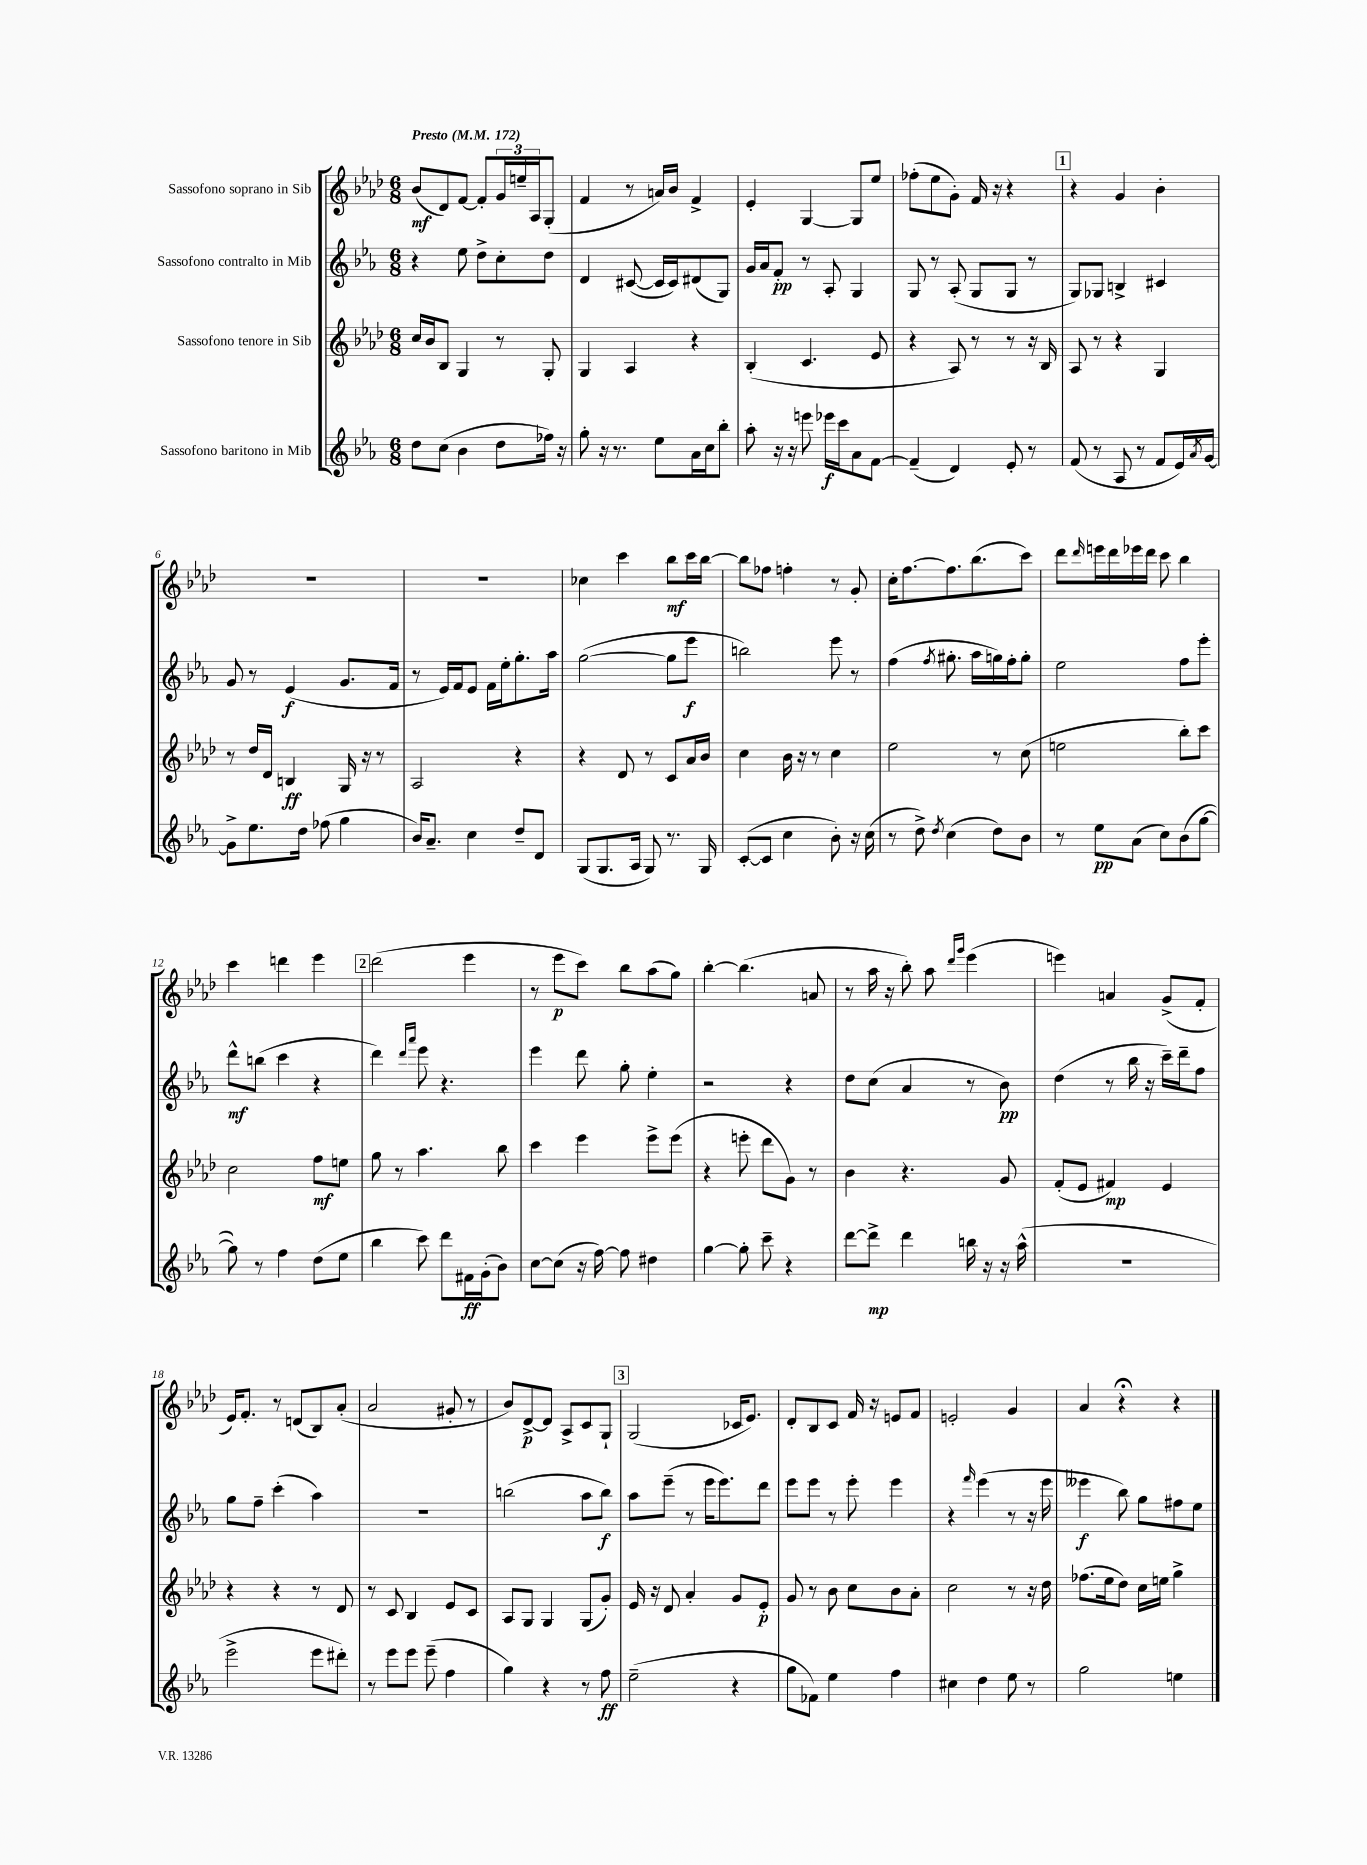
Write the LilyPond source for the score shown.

<<
\new StaffGroup <<
\new Staff = "s0" \with { instrumentName = "Sassofono soprano in Sib" } {
    \clef treble \key aes \major \numericTimeSignature \time 6/8 \tempo "Presto" 4 = 172
    bes'8\mf( des'8) f'8~ f'8-. \tuplet 3/2 { g'16 e''16-- aes16 } g8-.( |
    f'4 r8 a'16) bes'16 f'4-> |
    ees'4-. g4~ g8 ees''8 |
    fes''8-.( ees''8 g'8-.) f'16 r16 r4 |
    \mark \markup { \box "1" } r4 g'4 bes'4-. |
    R2. |
    R2. |
    ces''4 c'''4 bes''8\mf c'''16 bes''16~ |
    bes''8 fes''8 f''4-. r8 g'8-. |
    c''16-. f''8.~ f''8. bes''8.( c'''8) |
    des'''8 \grace { des'''16 } e'''16 des'''16 ees'''16 des'''16 c'''8 bes''4 |
    c'''4 d'''4 ees'''4 |
    \mark \markup { \box "2" } des'''2( ees'''4 |
    r8 ees'''8\p c'''8) bes''8 aes''8( g''8) |
    bes''4~-. bes''4.( a'8 |
    r8 aes''16 r16 bes''8-.) aes''8 \grace { des'''16 g'''16 } ees'''4( |
    e'''4) a'4 g'8->( f'8-. |
    ees'16) f'8.-. r8 d'8( bes8) aes'8-.( |
    aes'2 gis'8-. r8 |
    bes'8) des'8~->\p des'8 aes8-> c'8 g8-! |
    \mark \markup { \box "3" } g2( ces'16 ees'8.) |
    des'8-. bes8 c'8 f'16 r16 e'8 f'8 |
    e'2-. g'4 |
    aes'4 r4\fermata r4 \bar "|." |
}
\new Staff = "s1" \with { instrumentName = "Sassofono contralto in Mib" } {
    \clef treble \key ees \major \numericTimeSignature \time 6/8
    r4 ees''8 d''8-> c''8-. d''8 |
    d'4 cis'8~( cis'16 cis'16) dis'8( g8) |
    g'16 aes'16 f'8-.\pp r8 aes8-. g4 |
    g8 r8 aes8-.( g8 g8 r8 |
    \mark \markup { \box "1" } g8) ges8 b4-> cis'4 |
    g'8 r8 ees'4\f( g'8. f'16 |
    r8 ees'16) f'16 ees'8 f'16 ees''16-. g''8.-. aes''16 |
    g''2~( g''8 ees'''8\f |
    b''2) ees'''8 r8 |
    f''4( \acciaccatura { f''8 } gis''8.-. aes''16 g''16) f''16-. g''8-. |
    ees''2 f''8 ees'''8-. |
    d'''8-^\mf b''8( c'''4 r4 |
    \mark \markup { \box "2" } d'''4) \grace { d'''16 aes'''16 } ees'''8 r4. |
    ees'''4 d'''8 g''8-. ees''4-. |
    r2 r4 |
    d''8 c''8( aes'4 r8 bes'8\pp) |
    d''4( r8 bes''16 r16 c'''16--) d'''16-- f''8 |
    g''8 f''8-- c'''4-.( aes''4) |
    R2. |
    b''2( aes''8 b''8\f) |
    \mark \markup { \box "3" } aes''8 ees'''8--( r8 ees'''16 ees'''8.) d'''8 |
    ees'''8 ees'''8 r8 ees'''8-. ees'''4 |
    r4 \grace { f'''16 } ees'''4( r8 r16 ees'''16 |
    eeses'''4\f bes''8) g''8 fis''8 ees''8 \bar "|." |
}
\new Staff = "s2" \with { instrumentName = "Sassofono tenore in Sib" } {
    \clef treble \key aes \major \numericTimeSignature \time 6/8
    c''16 bes'16 bes8 g4 r8 g8-. |
    g4 aes4 r4 |
    bes4-.( c'4. ees'8 |
    r4 aes8) r8 r8 r16 bes16 |
    \mark \markup { \box "1" } aes8 r8 r4 g4 |
    r8 des''16 des'16 b4\ff g16 r16 r8 |
    aes2 r4 |
    r4 des'8 r8 c'8 aes'16 bes'16 |
    c''4 bes'16 r16 r8 c''4 |
    ees''2 r8 c''8( |
    e''2 bes''8-.) c'''8 |
    c''2 f''8\mf e''8 |
    \mark \markup { \box "2" } g''8 r8 aes''4. bes''8 |
    c'''4 ees'''4 ees'''8-> ees'''8( |
    r4 e'''8-. des'''8 g'8) r8 |
    bes'4 r4. g'8 |
    f'8-.( ees'8 fis'4\mp) ees'4 |
    r4 r4 r8 des'8 |
    r8 c'8 bes4 ees'8 c'8 |
    aes8 g8 g4 g8( g'8-.) |
    \mark \markup { \box "3" } ees'16 r16 des'8 aes'4-. g'8 ees'8-.\p |
    g'8 r8 bes'8 c''8 bes'8 aes'8-. |
    c''2 r8 r16 des''16 |
    fes''8.( ees''16 des''8) c''16 e''16 g''4-> \bar "|." |
}
\new Staff = "s3" \with { instrumentName = "Sassofono baritono in Mib" } {
    \clef treble \key ees \major \numericTimeSignature \time 6/8
    d''8 c''8( bes'4 d''8 fes''16) r16 |
    g''8-. r16 r8. ees''8 aes'16 c''16 bes''8-. |
    aes''8-. r16 r16 e'''8 ees'''16\f c'''16 aes'8 f'8~ |
    f'4--( d'4) ees'8-. r8 |
    \mark \markup { \box "1" } f'8( r8 aes8 r8 f'8 ees'16) \acciaccatura { aes'8 } g'16~ |
    g'8-> ees''8. d''16 fes''8( g''4 |
    bes'16) aes'8.-- c''4 d''8-- d'8 |
    g8( g8. aes16 g8) r8. g16 |
    c'8~-.( c'8 c''4 bes'8-.) r16 c''16( |
    r8 d''8->) \acciaccatura { d''8 } c''4( d''8) bes'8 |
    r8 ees''8\pp aes'8( c''8) bes'8( g''8~ |
    g''8) r8 f''4 d''8( ees''8 |
    \mark \markup { \box "2" } bes''4 c'''8) d'''8 fis'16\ff g'16-.( bes'8) |
    c''8~ c''8( r16 f''16~) f''8 dis''4 |
    g''4~ g''8-. c'''8-- r4 |
    d'''8~ d'''8->\mp d'''4 b''16 r16 r16 aes''16-^( |
    R2. |
    ees'''2-> ees'''8 dis'''8-.) |
    r8 ees'''8 ees'''8 ees'''8--( f''4 |
    g''4) r4 r8 f''8\ff |
    \mark \markup { \box "3" } ees''2--( r4 |
    g''8 fes'8) ees''4 f''4 |
    cis''4 d''4 ees''8 r8 |
    g''2 e''4 \bar "|." |
}
>>
>>
